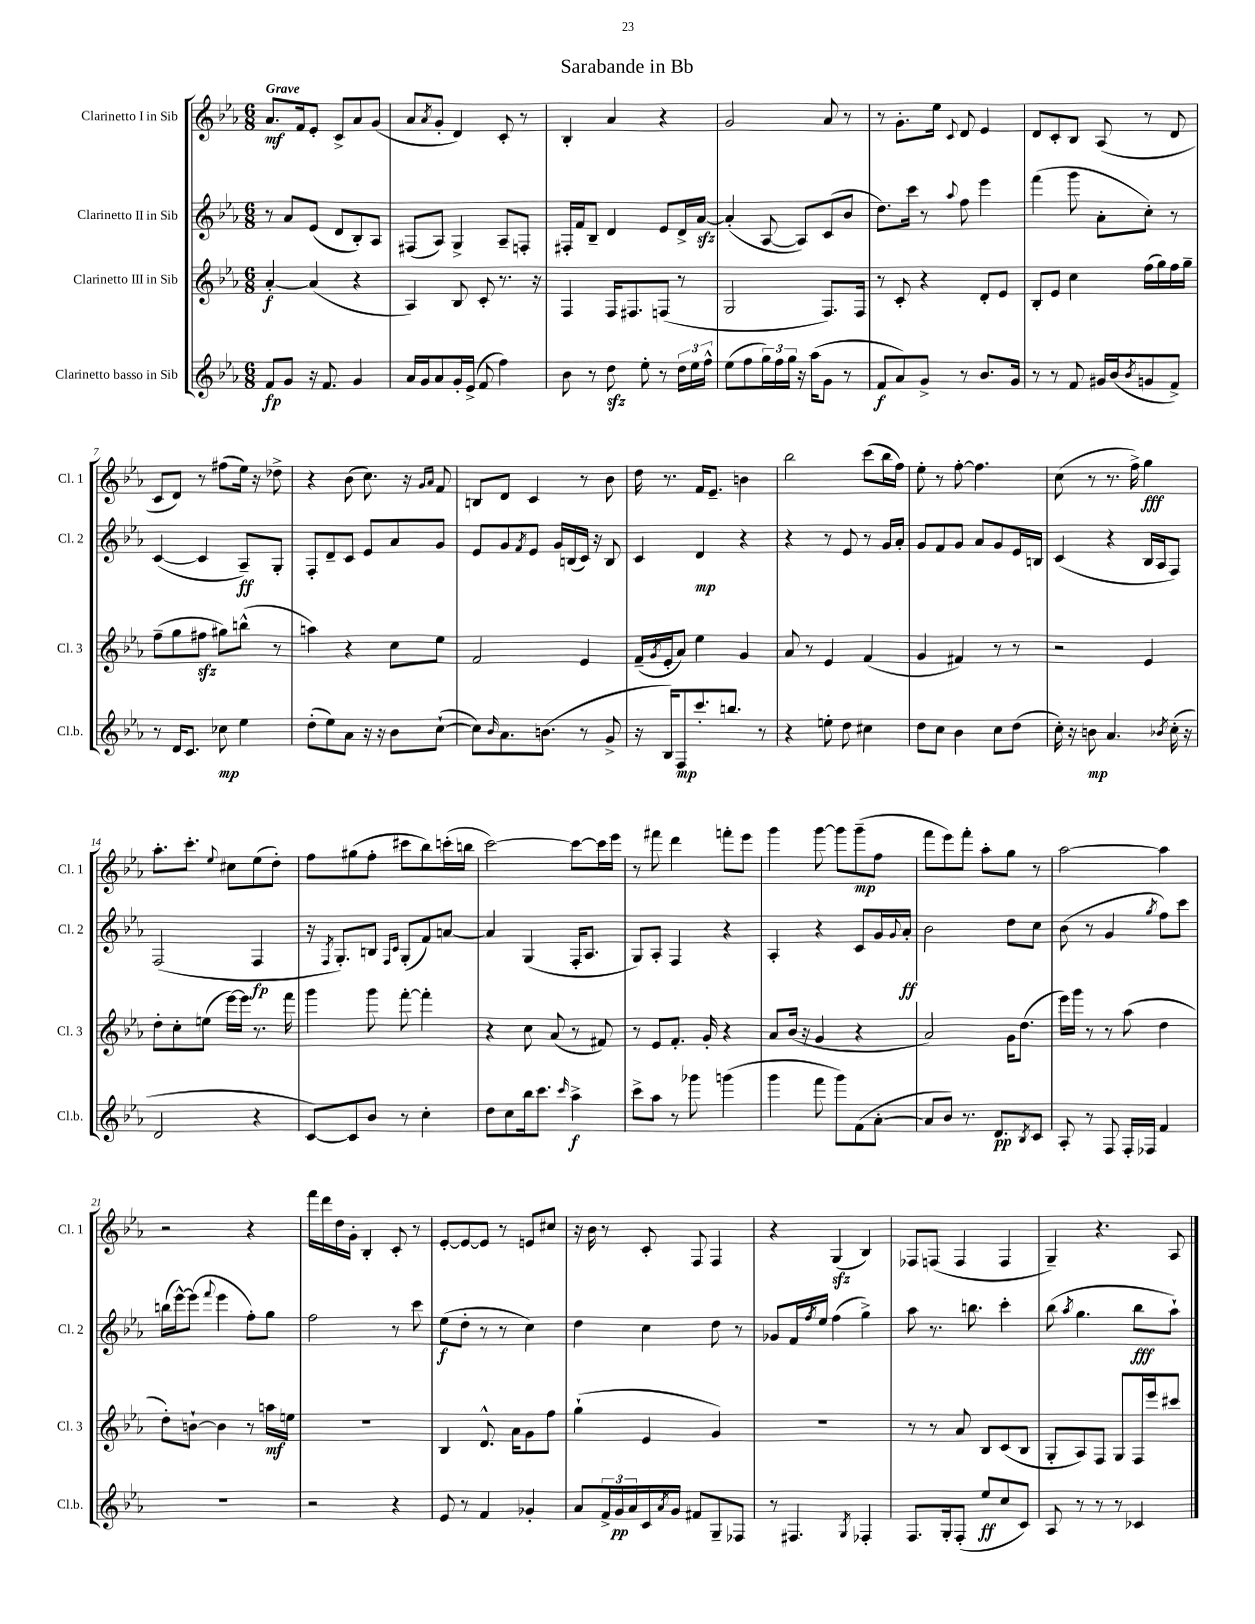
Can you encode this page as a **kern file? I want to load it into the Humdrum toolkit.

**kern	**kern	**kern	**kern
*staff4	*staff3	*staff2	*staff1
*clefG2	*clefG2	*clefG2	*clefG2
*k[b-e-a-]	*k[b-e-a-]	*k[b-e-a-]	*k[b-e-a-]
*M6/8	*M6/8	*M6/8	*M6/8
8f	[4a-'	8r	8.a-
8g	.	8a-	.
.	.	.	16f
16r	(4a-]	(8e-	8e-'
8.f	.	.	.
.	.	8d	8c^
4g	4r	8B-')	8a-
.	.	8A-	(8g
=	=	=	=
16a-	4A-)	(8F#	8a-
16g	.	.	.
.	.	.	8qa-
8a-	.	8A-)	8g'
16g'	8B-	4G^	4d)
(16e-^	.	.	.
8f	8c'	.	.
4ff)	8.r	8A-~	8c'
.	.	8F'	8r
.	16r	.	.
=	=	=	=
8b-	4F	16F#'	4B-'
.	.	16f	.
8r	.	8B-~	.
8dd	16F	4d	4a-
.	8.F#	.	.
8ee-'	.	.	.
8r	(8F	8e-	4r
24dd	8r	16d^	.
24ee-	.	.	.
.	.	[16a-	.
24ff^^	.	.	.
=	=	=	=
(8ee-	2G	(4a-']	2g
8ff	.	.	.
24gg)	.	[8A-	.
24ff	.	.	.
24gg	.	.	.
16r	.	8A-])	.
(16aa-	.	.	.
8g	8.F)	(8c	8a-
8r	.	8b-	8r
.	16F	.	.
=	=	=	=
8f	8r	8.dd)	8r
8a-)	8c'	.	8.g'
.	.	16ccc	.
8g^	4r	8r	.
.	.	.	16ee-
.	.	8qqaa-	8qqc
8r	.	8ff	8d
8.b-	8d'	4eee-	4e-
.	8e-	.	.
16g	.	.	.
=	=	=	=
8r	8B-'	(4fff	8d
8r	8e-	.	8c'
8f	4cc	8ggg	8B-
16g#	.	8a-'	(8A-
(16b-	.	.	.
8qb-	.	.	.
8g	(16ff	8cc')	8r
.	16gg)	.	.
8f^)	16ff	8r	8d
.	16gg~	.	.
=	=	=	=
8r	(8ff~	([4c	8c
16d	8gg	.	8d)
8.c	.	.	.
.	8ff#	4c]	8r
8cc-	8gg#)	.	(8ff#
4ee-	(8bb^^	8A-~)	16ee-)
.	.	.	16r
.	8r	8G'	8dd-^
=	=	=	=
(8dd'	4aa)	8F'	4r
8ee-)	.	8d~	.
8a-	4r	8c	(8b-
16r	.	8e-	8.cc)
16r	.	.	.
8b-	8cc	8a-	.
.	.	.	16r
.	.	.	16qqg
.	.	.	16qqa-
([8cc`	8ee-	8g	8f
=	=	=	=
8cc])	2f	8e-	8B
16qqb-	.	.	.
8.a-	.	8g	8d
.	.	8qf	.
.	.	8e-	4c
(8.b	.	.	.
.	.	16g	.
.	.	(16B	.
8r	4e-	16c)	8r
.	.	16r	.
8g^	.	8B	8b-
=	=	=	=
16r	(16f~	4c	16dd
.	8qg	.	.
16B-)	16e-'	.	8.r
8F	8a-)	.	.
8.ccc'	4ee-	4d	16f
.	.	.	8.e-~
8.bb	.	.	.
.	4g	4r	4b
8r	.	.	.
=	=	=	=
4r	8a-	4r	2bb-
.	8r	.	.
8ee'	4e-	8r	.
8dd	.	8e-	.
4cc#	(4f	8r	(8ccc
.	.	16g	16bb-
.	.	16a-'	16ff)
=	=	=	=
8dd	4g	8g	8ee-'
8cc	.	8f	8r
4b-	4f#)	8g	[8ff'
.	.	8a-	4.ff]
8cc	8r	8g	.
(8dd	8r	16e-	.
.	.	16B	.
=	=	=	=
16cc')	2r	(4c	(8cc
16r	.	.	.
8b	.	.	8r
4.a-	.	4r	8.r
.	.	.	16ff^)
.	4e-	16B-	4gg
.	.	16A-	.
8qb-	.	.	.
(16cc'	.	8F)	.
16r	.	.	.
=	=	=	=
2d	8dd'	(2F	8.aa-'
.	8cc'	.	.
.	.	.	8.ccc'
.	(8ee	.	.
.	.	.	8qqee-
.	[16eee-)	.	8cc#
.	16eee-]	.	.
4r	8.r	4F	(8ee-
.	.	.	8dd')
.	16fff	.	.
=	=	=	=
[8c)	4ggg	16r	8ff
.	.	8qF	.
.	.	8.G')	.
8c]	.	.	(8gg#
8b-	8ggg	8B	8ff'
.	.	16qqF	.
.	.	16qqc	.
8r	[8fff'	(8G'	8ccc#
4cc'	4fff']	8f)	8bb-)
.	.	[8a	(16ccc'
.	.	.	16bb
=	=	=	=
8dd	4r	4a]	[2ccc)
8cc	.	.	.
16bb-	8cc	(4G	.
8.ccc	.	.	.
.	(8a-	.	.
16qqccc	.	.	.
4aa-^	8r	16F'	8ccc_
.	.	8.A-	.
.	8f#)	.	16ccc]
.	.	.	16eee-
=	=	=	=
8ccc^	8r	8G)	8r
8aa-	8e-	8A-'	8fff#
8r	8.f'	4F	4ddd
8ggg-	.	.	.
.	16g'	.	.
(4ggg	4r	4r	8fff'
.	.	.	8eee-
=	=	=	=
4ggg	8a-	4A-'	4ggg
.	(16b-	.	.
.	16r	.	.
8fff	4g	4r	[8ggg
8ggg)	.	.	8ggg]
(8f	4r	8c	(8ggg~
[8a-'	.	16g	8ff
.	.	8qqg	.
.	.	16a-'	.
=	=	=	=
8a-]	2a-)	2b-	8fff
8b-)	.	.	8eee-)
8.r	.	.	8fff'
.	.	.	8aa-'
8.d	.	.	.
.	16g	8dd	8gg
.	(8.dd	.	.
8qB-	.	.	.
8c	.	8cc	8r
=	=	=	=
8A-'	16eee-)	(8b-	[2aa-
.	16ggg	.	.
8r	8r	8r	.
8F	8r	4g	.
16F'	(8aa-	.	.
16F-	.	.	.
.	.	8qgg	.
4f	4dd	8ff)	4aa-]
.	.	8ccc	.
=	=	=	=
2.r	8dd')	(16bb	2r
.	.	[16eee-^^)	.
.	[8b`	(8eee-]	.
.	.	8qqfff	.
.	4b]	4eee-	.
.	8r	8ff')	4r
.	16aa	8gg	.
.	16ee	.	.
=	=	=	=
2r	2.r	2ff	16fff
.	.	.	16ddd
.	.	.	16dd
.	.	.	16g'
.	.	.	4B-'
4r	.	8r	8c'
.	.	8ccc	8r
=	=	=	=
8e-	4B-	(8ee-	[8e-'
8r	.	8dd'	8e-_
4f	8.d^^	8r	8e-]
.	.	8r	8r
.	16a-	.	.
4g-'	8g	4cc)	8e
.	8ff	.	8cc#
=	=	=	=
8a-	(4gg`	4dd	16r
.	.	.	16b-
24f^	.	.	8r
24g	.	.	.
24a-	.	.	.
16c	4e-	4cc	8c'
8qa-	.	.	.
16g	.	.	.
8f#	.	.	8F
8G~	4g)	8dd	4F
8F-	.	8r	.
=	=	=	=
8r	2.r	8g-	4r
4.F#	.	16f	.
.	.	8qff	.
.	.	16ee-	.
.	.	(4ff	(4G
8qG	.	.	.
4F-'	.	4gg^)	4B-)
=	=	=	=
8.F	8r	8aa-	8F-
.	8r	8.r	(8F
16G'	.	.	.
(8F'	8a-	.	4F
.	.	8.bb	.
8ee-	8B-	.	.
8cc	(8c	4ccc'	4F
8c)	8B-	.	.
=	=	=	=
8A-	8G'	(8bb-	4G~)
.	.	8qaa-	.
8r	8A-)	4.gg	.
8r	8F	.	4.r
8r	8G	.	.
4c-	16F	8bb-	.
.	16eee-	.	.
.	8ccc#	8aa-`)	8A-
==	==	==	==
*-	*-	*-	*-
